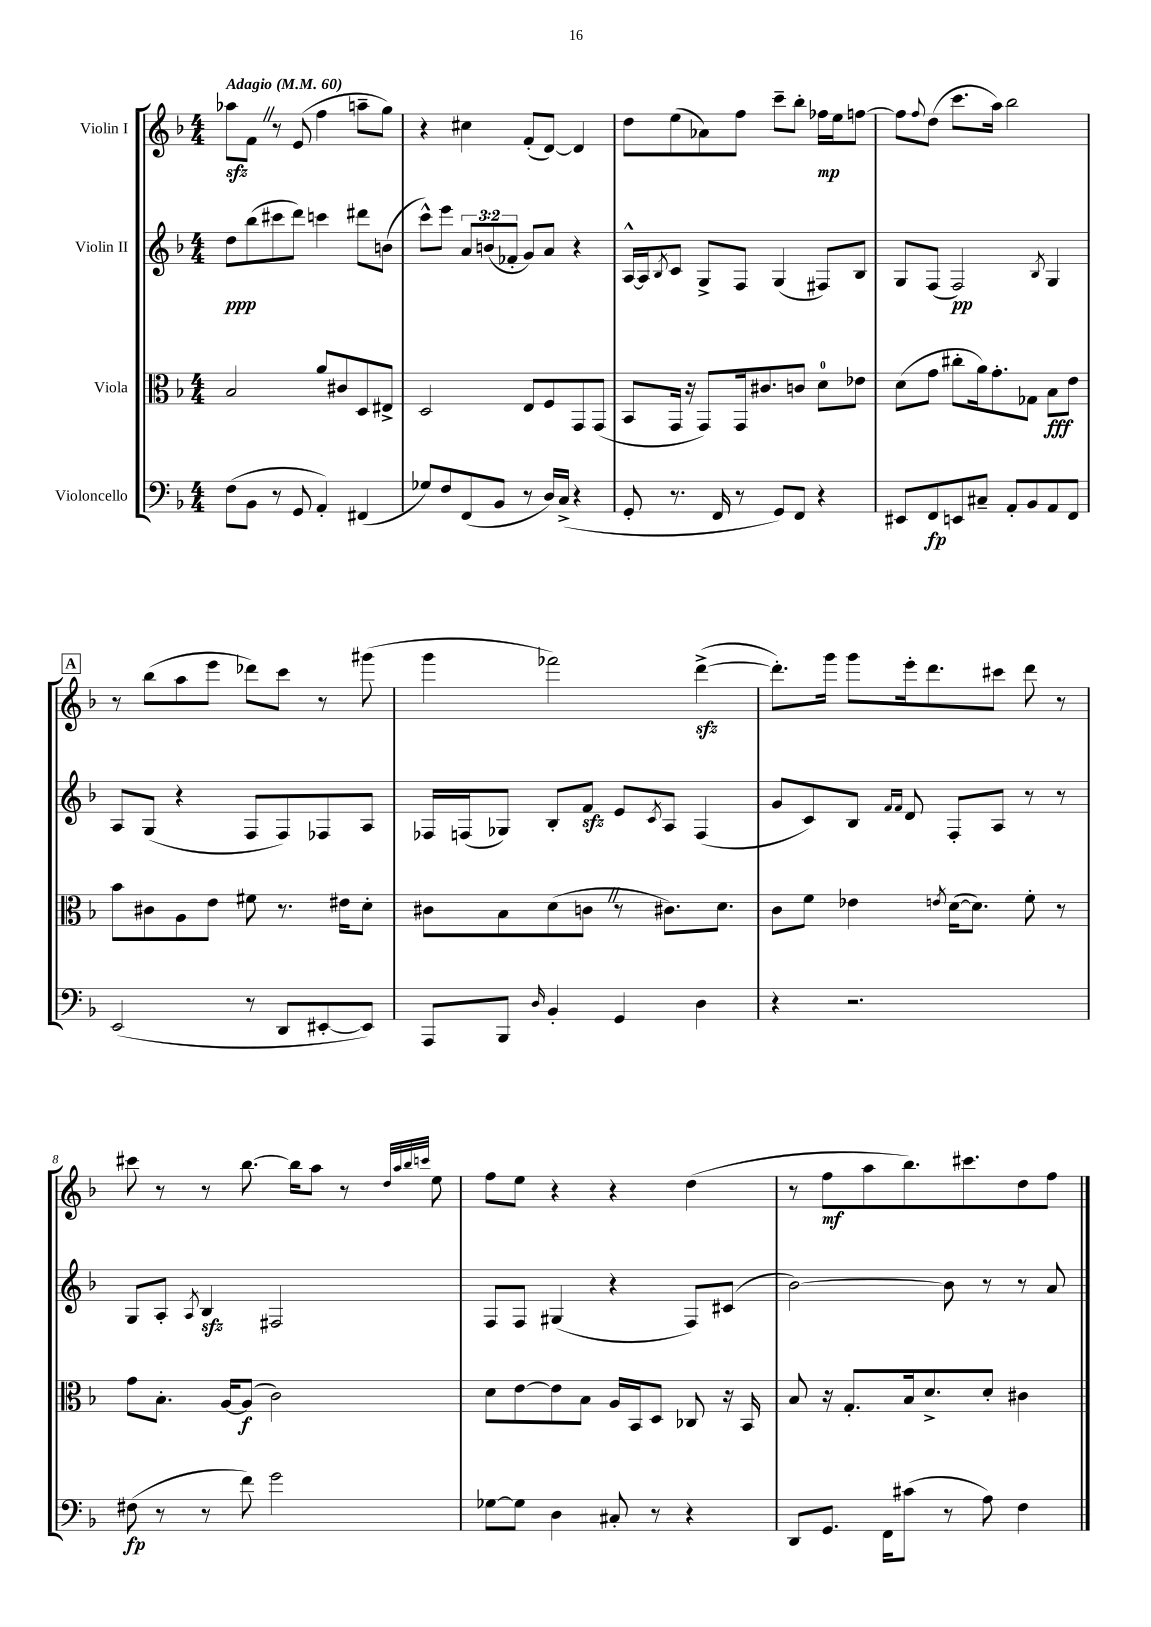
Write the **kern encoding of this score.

**kern	**kern	**kern	**kern
*staff4	*staff3	*staff2	*staff1
*clefF4	*clefC3	*clefG2	*clefG2
*k[b-]	*k[b-]	*k[b-]	*k[b-]
*M4/4	*M4/4	*M4/4	*M4/4
*MM60	*MM60	*MM60	*MM60
(8F	2B-	8dd	8aa-
8BB-	.	(8bb-	8f
8r	.	8ccc#	8r
8GG	.	8ddd)	(8e
4AA')	8a	4ccc	4ff
.	8c#	.	.
(4FF#	8D	8ddd#	8aa~
.	8E#^	(8b	8gg)
=	=	=	=
8G-)	2D	8ccc^^)	4r
8F	.	8eee	.
(8FF	.	12a	4cc#
.	.	(12b	.
8BB-	.	.	.
.	.	12f-'	.
8r	8E	8g)	(8f'
16D)	8F	8a	[8d)
(16C^	.	.	.
4r	8GG	4r	4d]
.	(8GG	.	.
=	=	=	=
8GG'	8BB-	[16A^^	8dd
.	.	16A]	.
.	.	8qB-	.
8.r	16GG	8c	(8ee
.	16r	.	.
.	8GG)	8G^	8a-)
16FF	.	.	.
8r	16GG	8F	8ff
.	8.c#	.	.
8GG)	.	(4G	8ccc~
8FF	8c	.	8bb-'
4r	8d	8F#)	16ff-
.	.	.	16ee
.	8e-	8B-	[8ff
=	=	=	=
8EE#	(8d	8G	8ff]
.	.	.	8qqff
8FF	8g	(8F	(8dd
8EE	8cc#'	2F)	8.ccc
8C#~	16a)	.	.
.	8.g'	.	16aa)
8AA'	.	.	2bb-
8BB-	8G-	.	.
.	.	8qB-	.
8AA	8B-	4G	.
8FF	8e	.	.
=	=	=	=
(2EE	8b-	8A	8r
.	8c#	(8G	(8bb-
.	8A	4r	8aa
.	8e	.	8eee
8r	8f#	8F	8ddd-)
8DD	8.r	8F)	8ccc
[8EE#'	.	8F-	8r
.	16e#	.	.
8EE#])	8d'	8A	(8ggg#
=	=	=	=
8AAA	8c#	16F-	4ggg
.	.	(16F	.
8BBB-	8B-	8G-)	.
16qqD	.	.	.
4BB-'	(8d	8B-'	2fff-)
.	8c	8f	.
4GG	8r	8e	.
.	.	8qc	.
.	8.c#)	8A	.
4D	.	(4F	([4ddd^
.	8.d	.	.
=	=	=	=
4r	8c	8g	8.ddd'])
.	8f	8c)	.
.	.	.	16ggg
2.r	4e-	8B-	8ggg
.	.	16qqf	.
.	.	16qqf	.
.	.	8d	16eee'
.	.	.	8.ddd
.	8qe	.	.
.	([16d	8F'	.
.	8.d])	.	.
.	.	8A	8ccc#
.	8f'	8r	8ddd
.	8r	8r	8r
=	=	=	=
(8F#	8g	8G	8ccc#
8r	8.B-'	8A'	8r
.	.	8qA	.
8r	.	4B-	8r
.	[16A	.	.
8f)	(8A]	.	[8.bb-
2g	2c)	2F#	.
.	.	.	16bb-]
.	.	.	8aa
.	.	.	8r
.	.	.	32qqdd
.	.	.	32qqaa
.	.	.	32qqbb-
.	.	.	32qqccc
.	.	.	8ee
=	=	=	=
[8G-	8d	8F	8ff
8G-]	[8e	8F	8ee
4D	8e]	(4G#	4r
.	8B-	.	.
8C#'	16A	4r	4r
.	16BB-	.	.
8r	8D	.	.
4r	8C-	8F)	(4dd
.	16r	(8c#	.
.	16BB-	.	.
=	=	=	=
8DD	8B-	[2b-)	8r
8.GG	16r	.	8ff
.	8.G'	.	.
.	.	.	8aa
16FF	.	.	.
(8c#	16B-	.	8.bb-)
.	8.d^	.	.
8r	.	8b-]	.
.	.	.	8.ccc#
8A)	8d'	8r	.
4F	4c#	8r	8dd
.	.	8a	8ff
==	==	==	==
*-	*-	*-	*-
